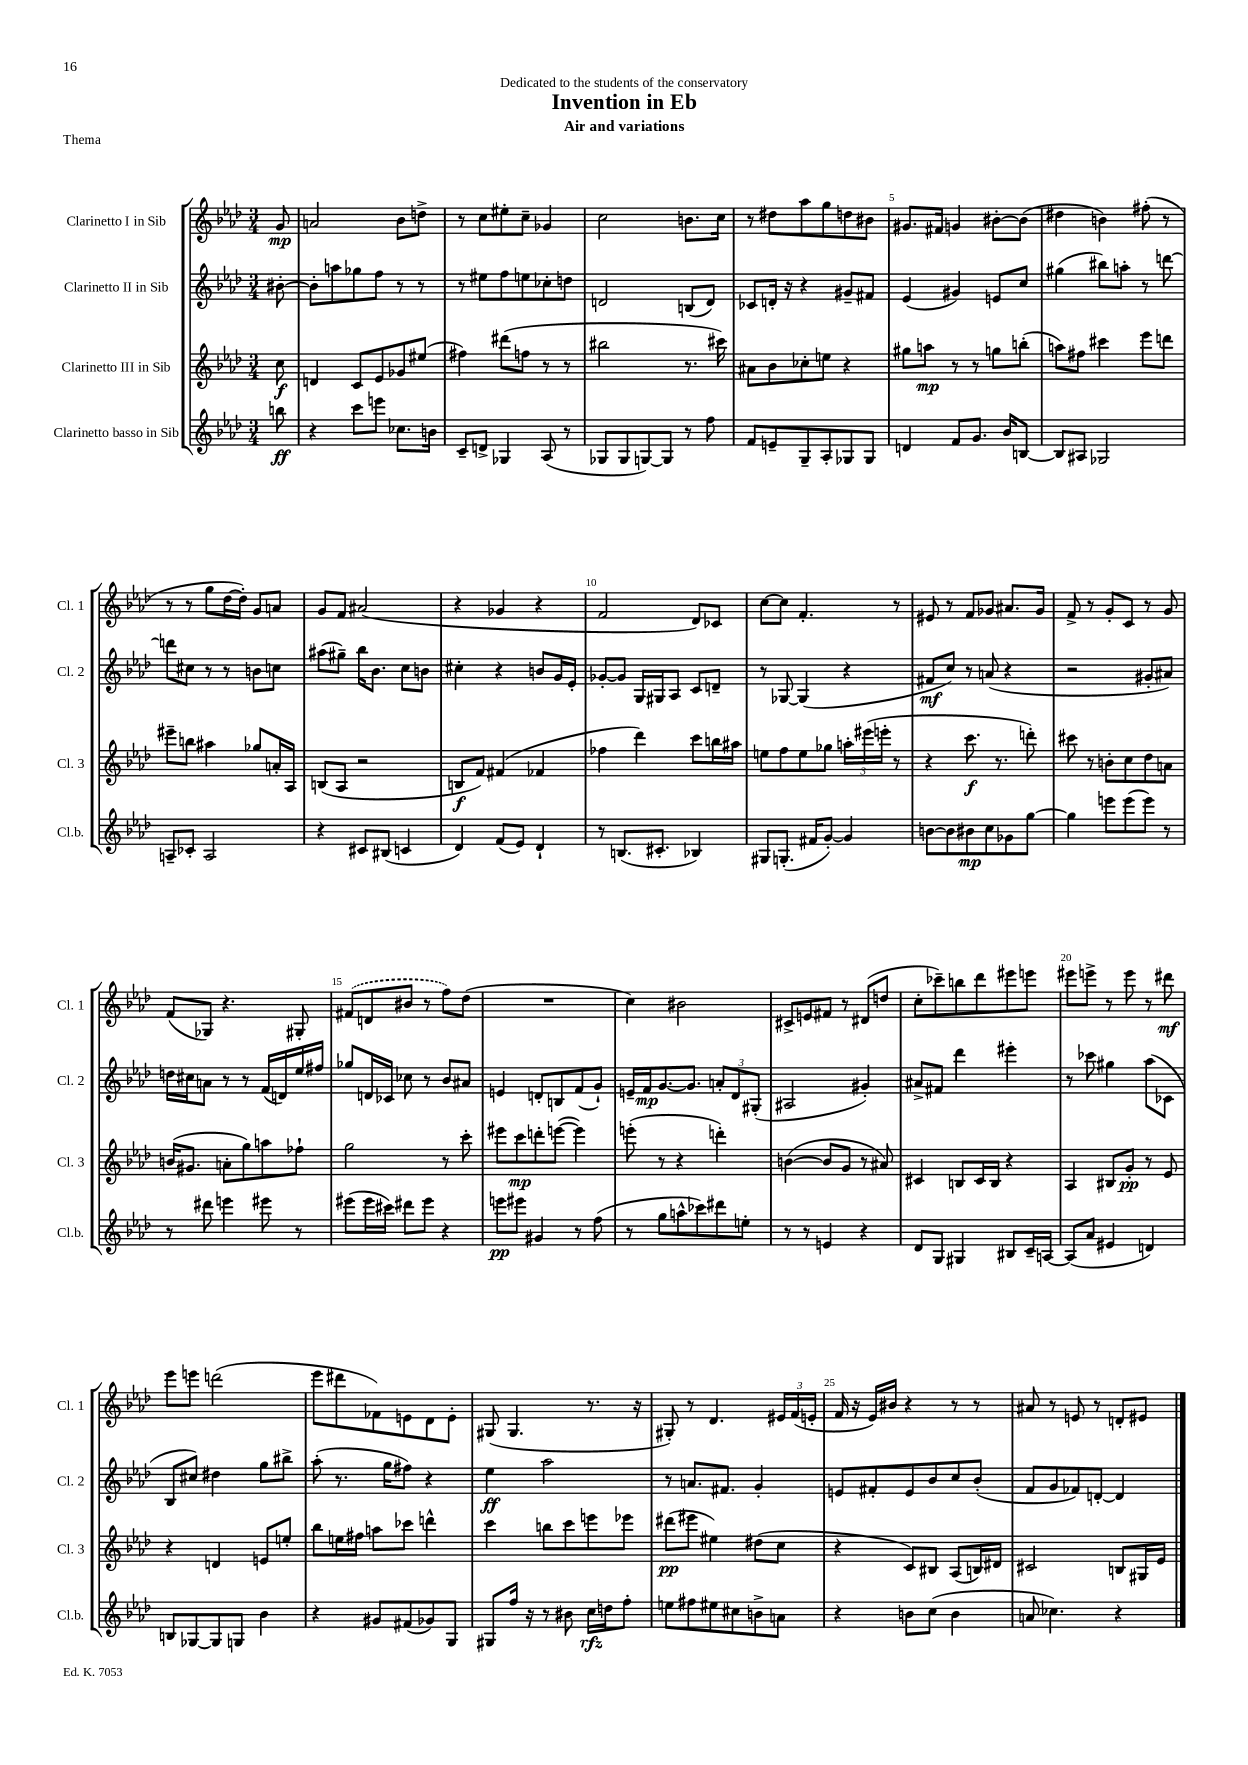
\header { title = "Invention in Eb" subtitle = "Air and variations" dedication = "Dedicated to the students of the conservatory" piece = "Thema" }
<<
\new StaffGroup <<
\new Staff = "s0" \with { instrumentName = "Clarinetto I in Sib" shortInstrumentName = "Cl. 1" } {
    \clef treble \key aes \major \numericTimeSignature \time 3/4 \partial 8
    g'8\mp |
    a'2 bes'8 d''8-> |
    r8 c''8 eis''8-. c''8-- ges'4 |
    c''2 b'8. c''16 |
    r8 dis''8 aes''8 g''8 d''8 bis'8 |
    gis'8. fis'16 g'4 bis'8~-. bis'8( |
    dis''4 b'4) fis''8-.( r8 |
    r8 r8 g''8 des''16~ des''16-.) g'8 a'8 |
    g'8 f'8 ais'2( |
    r4 ges'4 r4 |
    f'2 des'8) ces'8 |
    c''8~ c''8 f'4.-. r8 |
    eis'8 r8 f'8 ges'8 ais'8. ges'16 |
    f'8-> r8 g'8-. c'8 r8 g'8 |
    f'8( ges8) r4. gis8-. |
    \once \slurDashed fis'8( d'8 bis'8 r8 f''8) des''8( |
    R2. |
    c''4) bis'2 |
    cis'8-> e'8 fis'8 r8 dis'8( d''8 |
    c''8-. ces'''8--) b''8 des'''8 eis'''8 e'''8 |
    eis'''8 e'''8-> r8 e'''8 r8 dis'''8\mf |
    ees'''8 e'''8 d'''2( |
    ees'''8 dis'''8 fes'8) e'8 des'8 e'8-. |
    gis8( gis4. r8. r16 |
    gis8-.) r8 des'4. \tuplet 3/2 { eis'16 f'16( e'16-. } |
    f'16 r16 ees'16) bis'16 r4 r8 r8 |
    ais'8 r8 e'8 r8 d'8-. eis'8 \bar "|." |
}
\new Staff = "s1" \with { instrumentName = "Clarinetto II in Sib" shortInstrumentName = "Cl. 2" } {
    \clef treble \key aes \major \numericTimeSignature \time 3/4 \partial 8
    bis'8~-. |
    bis'8-. a''8 ges''8 f''8 r8 r8 |
    r8 eis''8 f''8 e''8 ces''8-. d''8 |
    d'2 b8( d'8) |
    ces'8 d'16-. r16 r4 gis'8-- fis'8 |
    ees'4( gis'4) e'8 c''8 |
    gis''4( bis''8) a''8-. r8 d'''8~ |
    d'''8 cis''8 r8 r8 b'8 c''8 |
    ais''8( gis''8--) bes''16 bes'8. c''8 b'8 |
    cis''4-. r4 b'8 g'16 ees'16-. |
    ges'8~-. ges'8 g16 gis16 aes8 c'8 d'8-- |
    r8 ges8~ ges4( r4 |
    fis'8\mf c''8) r8 a'8( r4 |
    r2 gis'8-. ais'8) |
    d''16 cis''16 a'8 r8 r8 f'16( d'16) ees''16 fis''16 |
    ges''8 d'16 ces'16 ces''8 r8 bes'8 ais'8 |
    e'4 d'8-. b8 f'8( g'8-!) |
    e'16-- f'16\mp g'8.~ g'8. \tuplet 3/2 { a'8-. des'8 gis8-.( } |
    ais2 gis'4-.) |
    ais'8-> fis'8 des'''4 eis'''4-. |
    r8 ces'''8 gis''4 aes''8( ces'8 |
    bes8 cis''8) dis''4 g''8 bis''8-> |
    aes''8-.( r8. g''16 fis''8) r4 |
    ees''4\ff aes''2 |
    r8 a'8. fis'8. g'4-. |
    e'8 fis'8-. e'8 bes'8 c''8 bes'8-.( |
    f'8 g'8 fes'8) d'8~-. d'4 \bar "|." |
}
\new Staff = "s2" \with { instrumentName = "Clarinetto III in Sib" shortInstrumentName = "Cl. 3" } {
    \clef treble \key aes \major \numericTimeSignature \time 3/4 \partial 8
    c''8\f |
    d'4 c'8 ees'8 ges'8 eis''8( |
    fis''4) dis'''8( f''8 r8 r8 |
    bis''2 r8. cis'''16) |
    ais'8 bes'8 ces''8-. e''8 r4 |
    gis''8 a''8\mp r8 r8 g''8 b''8-.( |
    a''8) fis''8 cis'''4 ees'''8 d'''8 |
    eis'''8-- b''8 ais''4 ges''8 a'16-. aes16 |
    b8( aes8 r2 |
    b8\f f'8) fis'4( fes'4 |
    fes''4 des'''4) c'''8 b''16 ais''16 |
    e''8 f''8 e''8 ges''8 \tuplet 3/2 { a''16-. eis'''16( e'''16-. } r8 |
    r4 c'''8.\f r8. d'''8-.) |
    cis'''8 r8 b'8-. c''8 des''8 a'8 |
    b'16( gis'8. a'8-. g''8) a''8 fes''8-! |
    g''2 r8 c'''8-. |
    eis'''8 c'''8\mp d'''8-. e'''8~( e'''4) |
    e'''8-.( r8 r4 d'''4-.) |
    b'4~( b'8 g'8 r8 ais'8) |
    cis'4 b8 cis'16 b16 r4 |
    aes4 bis8 g'8-.\pp r8 ees'8 |
    r4 d'4 e'8 e''8-. |
    bes''8 e''16 fis''16 a''8 ces'''8 d'''4-^ |
    c'''4 b''8 c'''8 e'''8 ees'''8 |
    dis'''8\pp( eis'''8 eis''4) dis''8( c''8 |
    r4 c'8) bis8 aes8( b16) dis'16 |
    cis'2 b8 gis16 ees'16 \bar "|." |
}
\new Staff = "s3" \with { instrumentName = "Clarinetto basso in Sib" shortInstrumentName = "Cl.b." } {
    \clef treble \key aes \major \numericTimeSignature \time 3/4 \partial 8
    b''8\ff |
    r4 c'''8 e'''8 ces''8. b'16 |
    c'8-- d'8-> ges4 aes8( r8 |
    ges8 ges8 g8~) g8 r8 f''8 |
    f'8 e'8-- g8-- aes8-. ges8 ges8 |
    d'4 f'8 g'8. bes'16 b8~ |
    b8 ais8 ges2 |
    a8-- ces'8-. a2 |
    r4 cis'8 bis8( c'4 |
    des'4) f'8( ees'8) des'4-! |
    r8 b8.( cis'8.-. bes4) |
    gis8 g8.-.( fis'16 g'8~-.) g'4 |
    b'8~ b'8 bis'8\mp c''8 ges'8 g''8~ |
    g''4 e'''8 e'''8( e'''8) r8 |
    r8 dis'''8 e'''4 eis'''8 r8 |
    eis'''8( eis'''16 cis'''16) dis'''8 eis'''8 r4 |
    e'''8\pp eis'''8 gis'4 r8 f''8( |
    r8 g''8 a''8-^ ces'''8) dis'''8 e''8-. |
    r8 r8 e'4 r4 |
    des'8 g8 gis4 bis8 c'16-- a16~ |
    a8( aes'8 eis'4 d'4) |
    b8 ges8~ ges8 g8 bes'4 |
    r4 gis'8 fis'8( ges'8) g8 |
    gis8 f''16 r16 r8 bis'8 c''16\rfz d''16 f''8-. |
    e''8 fis''8 eis''8 cis''8 b'8-> a'8 |
    r4 b'8 c''8( b'4 |
    a'8 ces''4.) r4 \bar "|." |
}
>>
>>
\layout { \context { \Score \override BarNumber.break-visibility = ##(#f #t #t) barNumberVisibility = #(every-nth-bar-number-visible 5) } }
